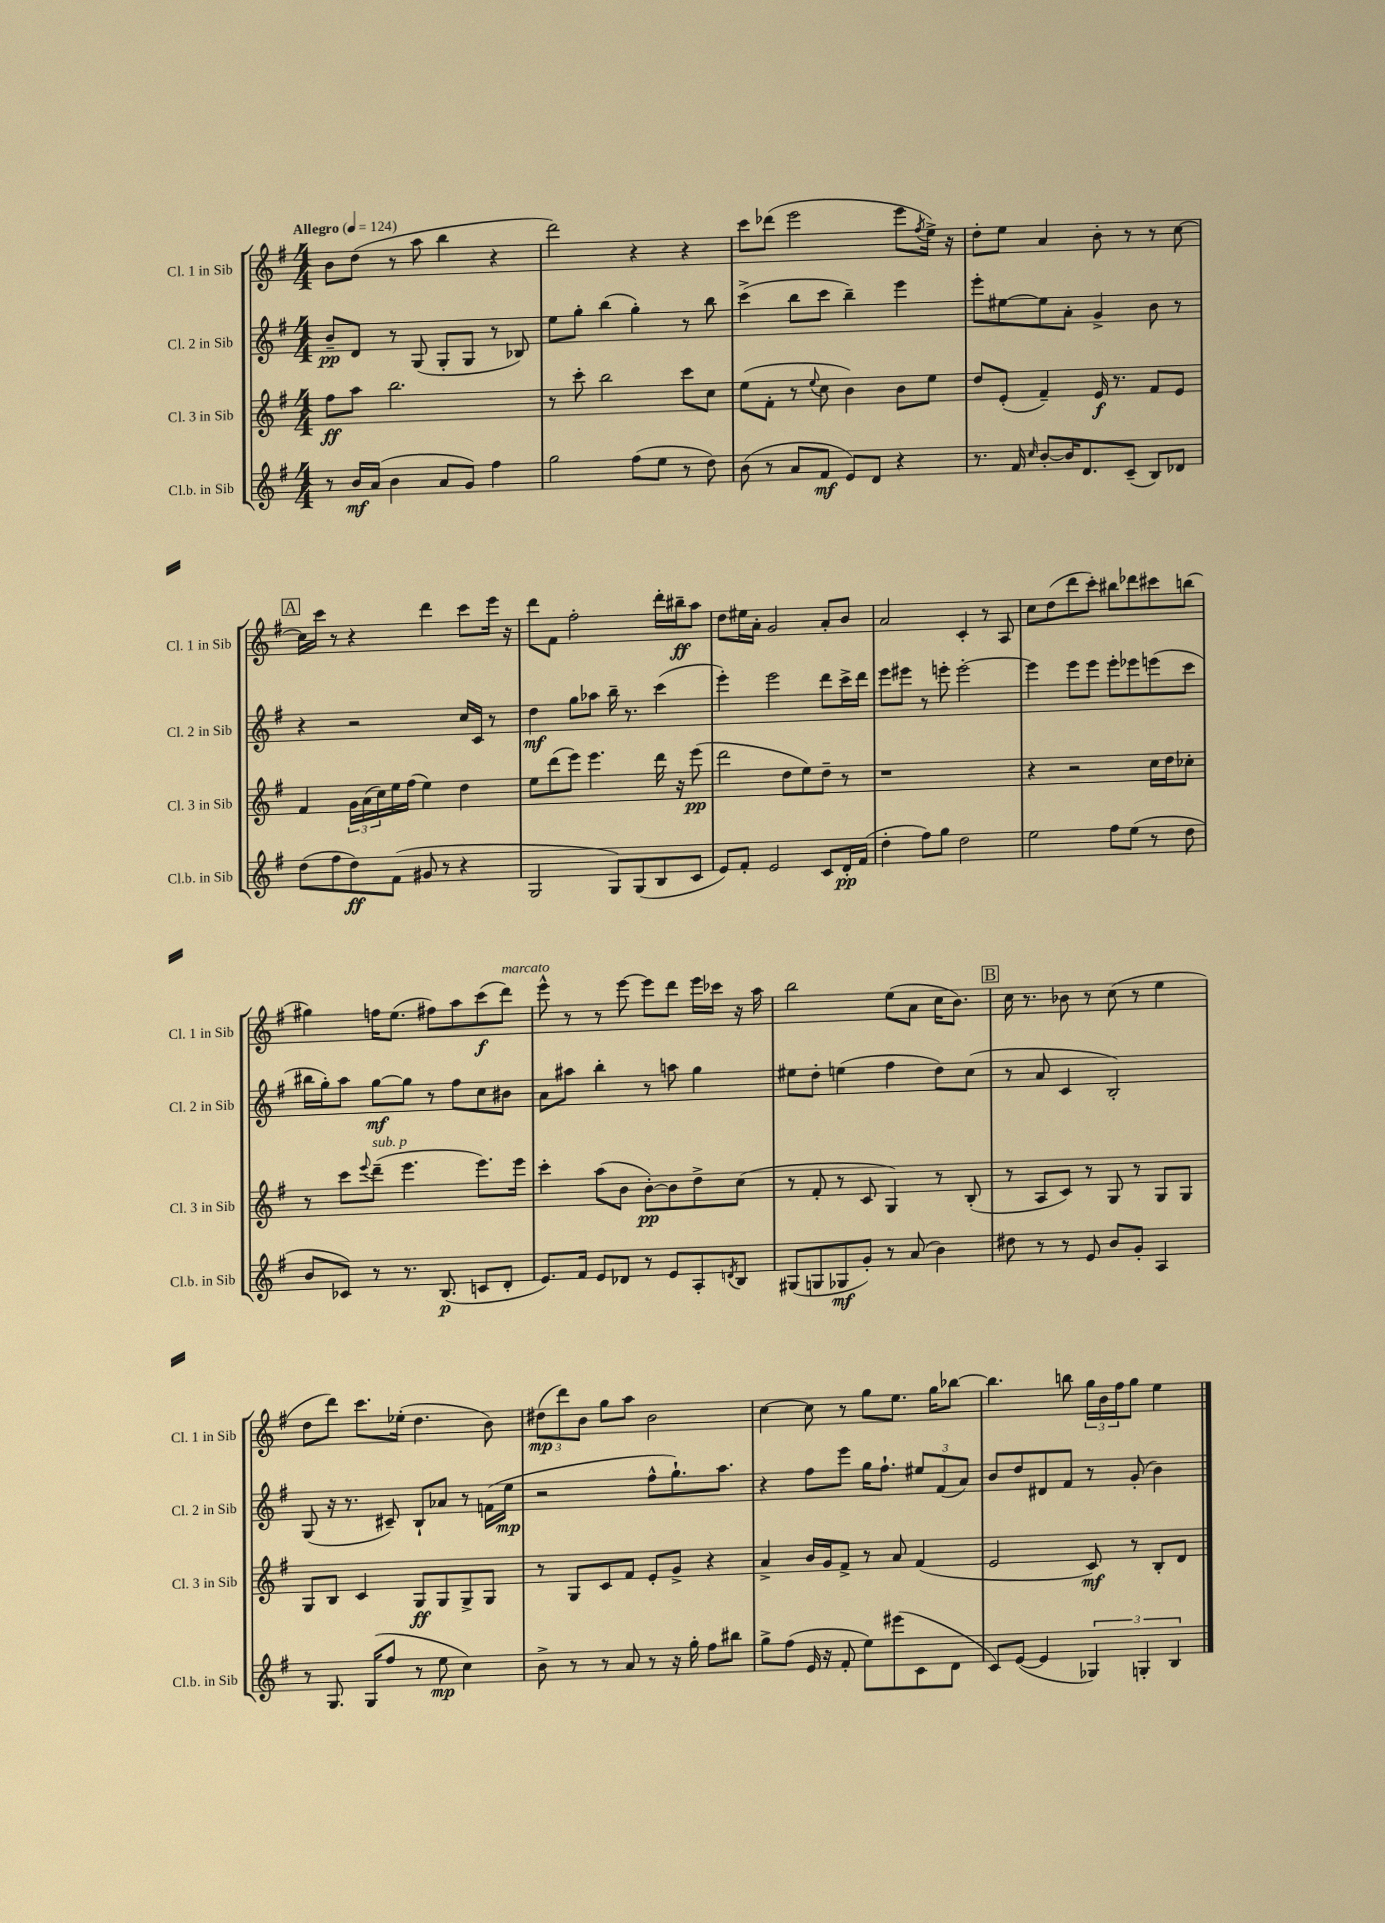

**kern	**dynam	**kern	**dynam	**kern	**dynam	**kern	**dynam
*part4	*part4	*part3	*part3	*part2	*part2	*part1	*part1
*staff4	*staff4	*staff3	*staff3	*staff2	*staff2	*staff1	*staff1
*I"Cl.b. in Sib	*	*I"Cl. 3 in Sib	*	*I"Cl. 2 in Sib	*	*I"Cl. 1 in Sib	*
*I'Cl.b. in Sib	*	*I'Cl. 3 in Sib	*	*I'Cl. 2 in Sib	*	*I'Cl. 1 in Sib	*
*clefG2	*	*clefG2	*	*clefG2	*	*clefG2	*
*k[f#]	*	*k[f#]	*	*k[f#]	*	*k[f#]	*
*M4/4	*	*M4/4	*	*M4/4	*	*M4/4	*
*MM124	*	*MM124	*	*MM124	*	*MM124	*
=1	=1	=1	=1	=1	=1	=1	=1
!	!	!	!	!	!	!LO:TX:a:B:t=Allegro	!
8r	.	8ff#\L	ff	8b~/L	pp	8b\L	.
16b/LL	mf	8aa\J	.	8d/J	.	(8dd\J	.
(16a/JJ	.	.	.	.	.	.	.
4b\	.	2.bb\	.	8r	.	8r	.
.	.	.	.	(8G/	.	8aa\	.
8a/L	.	.	.	8G'/L	.	4bb\	.
8g/J)	.	.	.	8G/J	.	.	.
4ff#\	.	.	.	8r	.	4r	.
.	.	.	.	8B-X/)	.	.	.
=2	=2	=2	=2	=2	=2	=2	=2
2gg\	.	8r	.	8ee\L	.	2ddd\)	.
.	.	8ccc'\	.	8gg'\J	.	.	.
.	.	2bb\	.	(4bb\	.	.	.
(8ff#\L	.	.	.	4gg'\)	.	4r	.
8ee\J	.	.	.	.	.	.	.
8r	.	8ccc\L	.	8r	.	4r	.
8dd\)	.	8cc\J	.	8bb\	.	.	.
=3	=3	=3	=3	=3	=3	=3	=3
(8b\	.	(8ee\L	.	(4ccc^\	.	8ccc\L	.
8r	.	8f#'\J	.	.	.	(8ddd-X\J	.
8a/L	.	8r	.	8bb\L	.	2eee\	.
.	.	8qqee/	.	.	.	.	.
8f#/J	mf	8cc\	.	8ccc\J	.	.	.
8e/L)	.	4b\)	.	4bb~\)	.	.	.
8d/J	.	.	.	.	.	.	.
4r	.	8b\L	.	4eee\	.	8eee\L	.
.	.	.	.	.	.	8qff#/	.
.	.	8ee\J	.	.	.	16ee^\Jk)	.
.	.	.	.	.	.	16r	.
=4	=4	=4	=4	=4	=4	=4	=4
8.r	.	8dd/L	.	8eee'\L	.	8dd'\L	.
.	.	(8e'/J	.	[8ee#X\	.	8ee\J	.
16f#/	.	.	.	.	.	.	.
16qqcc/	.	.	.	.	.	.	.
[8b'/L	.	4f#~/)	.	8ee#\]	.	4a/	.
16b/K]	.	.	.	8a'\J	.	.	.
8.d/	.	.	.	.	.	.	.
.	.	16e/	f	4g^/	.	8b'\	.
.	.	8.r	.	.	.	.	.
(8c~/J	.	.	.	.	.	8r	.
8B/L)	.	8f#/L	.	8b\	.	8r	.
8d-X/J	.	8e/J	.	8r	.	[8cc\	.
!!LO:LB:g=z
!!LO:REH:place=s1:t=A
=5	=5	=5	=5	=5	=5	=5	=5
(8dd\L	.	4f#/	.	4r	.	16cc\LL]	.
.	.	.	.	.	.	16ccc\JJ	.
8ff#\	.	.	.	.	.	8r	.
8dd\)	ff	24g\LL	.	2r	.	4r	.
.	.	(24a\	.	.	.	.	.
.	.	24cc\)	.	.	.	.	.
(8f#\J	.	16ee\	.	.	.	.	.
.	.	(16ff#\JJ	.	.	.	.	.
8g#X/	.	4ee\)	.	.	.	4ddd\	.
8r	.	.	.	.	.	.	.
4r	.	4dd\	.	16cc/LL	.	8ccc\L	.
.	.	.	.	16c/JJ	.	.	.
.	.	.	.	8r	.	16eee\Jk	.
.	.	.	.	.	.	16r	.
=6	=6	=6	=6	=6	=6	=6	=6
2G/	.	8ee\L	.	4dd\	mf	8ddd\L	.
.	.	(8ddd\	.	.	.	8f#\J	.
.	.	8eee\J)	.	8gg\L	.	2ff#'\	.
.	.	4.eee\	.	8aa-X\J	.	.	.
8G/L)	.	.	.	16bb~\	.	.	.
.	.	.	.	8.r	.	.	.
(8G/	.	.	.	.	.	.	.
8B/	.	16ddd\	.	(4ccc\	.	16ddd'\LL	.
.	.	16r	.	.	.	16bb#X~\J	ff
8c/J	.	(8eee\	pp	.	.	8aa\J	.
=7	=7	=7	=7	=7	=7	=7	=7
8e/L)	.	2ddd\	.	4eee'\)	.	8dd\L	.
8f#'/J	.	.	.	.	.	16ee#X\L	.
.	.	.	.	.	.	16a'\JJ	.
2e/	.	.	.	2eee\	.	2g/	.
.	.	8dd\L	.	.	.	.	.
.	.	8ee\)	.	.	.	.	.
8c/L	.	8dd~\J	.	8ddd\L	.	8a'/L	.
16d'/L	pp	8r	.	16ccc^\L	.	8b/J	.
(16f#/JJ	.	.	.	16ddd\JJ	.	.	.
=8	=8	=8	=8	=8	=8	=8	=8
4dd'\	.	1r	.	8eee\L	.	2a/	.
.	.	.	.	8eee#X\J	.	.	.
8ff#\L)	.	.	.	8r	.	.	.
8gg\J	.	.	.	8eeen'\	.	.	.
2dd\	.	.	.	[2eee'\	.	4c'/	.
.	.	.	.	.	.	8r	.
.	.	.	.	.	.	8A/	.
=9	=9	=9	=9	=9	=9	=9	=9
2ee\	.	4r	.	4eee\]	.	8cc\L	.
.	.	.	.	.	.	(8dd\	.
.	.	2r	.	8eee\L	.	8ddd\	.
.	.	.	.	8eee\J	.	8ccc'\J)	.
8ff#\L	.	.	.	8eee'\L	.	8bb#X\L	.
(8ee\J	.	.	.	8eee-X\	.	8ddd-X\	.
8r	.	16cc\LL	.	(8eeen\	.	8ccc#X\	.
.	.	16dd\J	.	.	.	.	.
8dd\	.	8cc-X'\J	.	8ccc\J	.	(8bbn\J	.
!!LO:LB:g=z
=10	=10	=10	=10	=10	=10	=10	=10
8b/L	.	8r	.	16bb#X\LL	.	4gg#X\)	.
.	.	.	.	16gg'\J)	.	.	.
8c-X/J)	.	8ccc\L	.	8aa\J	.	.	.
.	.	8qqeee/	.	.	.	.	.
!	!	!LO:TX:a:i:t=sub. p	!	!	!	!	!
8r	.	(8ddd~\J	.	[8gg\L	mf	16ffn\KL	.
.	.	.	.	.	.	(8.ee\J	.
8.r	.	4.eee\	.	8gg\J]	.	.	.
.	.	.	.	8r	.	8ff#X\L)	.
(8.B/	p	.	.	.	.	.	.
.	.	.	.	8ff#\L	.	8aa\	.
8cn/L	.	8.eee\L)	.	8cc\	.	(8ccc\	f
!	!	!	!	!	!	!LO:TX:a:i:t=marcato	!
8d'/J	.	.	.	8b#X\J	.	8ddd\J)	.
.	.	16eee\Jk	.	.	.	.	.
=11	=11	=11	=11	=11	=11	=11	=11
8.e/L)	.	4ccc'\	.	8a\L	.	8eee^^\	.
.	.	.	.	8aa#X\J	.	8r	.
16f#/Jk	.	.	.	.	.	.	.
8e/L	.	(8aa\L	.	4bb'\	.	8r	.
8d-X/J	.	8b\J	.	.	.	[8eee\	.
8r	.	[8b'\L)	pp	8r	.	8eee\L]	.
8e/L	.	8b\]	.	8aan\	.	8ddd\J	.
8A'/	.	8dd^\	.	4gg\	.	16eee\LL	.
.	.	.	.	.	.	16ccc-X\JJ	.
8qdn/	.	.	.	.	.	.	.
8B/J	.	(8cc\J	.	.	.	16r	.
.	.	.	.	.	.	16aa\	.
=12	=12	=12	=12	=12	=12	=12	=12
(8G#X/L	.	8r	.	8ee#X\L	.	2bb\	.
8Gn/	.	8f#'/	.	8dd'\J	.	.	.
8G-X/	mf	8r	.	(4een\	.	.	.
8g'/J)	.	8c/	.	.	.	.	.
8r	.	4G/)	.	4ff#\	.	(8ee\L	.
(8a/	.	.	.	.	.	8a\J	.
4b\)	.	8r	.	8dd\L)	.	16cc\KL	.
.	.	.	.	.	.	8.b\J)	.
.	.	(8B'/	.	(8cc\J	.	.	.
!!LO:REH:place=s1:t=B
=13	=13	=13	=13	=13	=13	=13	=13
8dd#X\	.	8r	.	8r	.	16cc\	.
.	.	.	.	.	.	8.r	.
8r	.	8A/L	.	8a/	.	.	.
8r	.	8c/J)	.	4c/	.	8b-X\	.
8e/	.	8r	.	.	.	8r	.
8b/L	.	8G/	.	2B'/)	.	(8cc\	.
8g'/J	.	8r	.	.	.	8r	.
4A/	.	8G/L	.	.	.	4ee\	.
.	.	8G/J	.	.	.	.	.
!!LO:LB:g=z
=14	=14	=14	=14	=14	=14	=14	=14
8r	.	8G/L	.	(8G/	.	8dd\L	.
8.G/	.	8B/J	.	16r	.	8ddd\J)	.
.	.	.	.	8.r	.	.	.
.	.	4c/	.	.	.	8.ccc\L	.
(16G/KL	.	.	.	.	.	.	.
8ff#/J	.	.	.	8c#X~/)	.	.	.
.	.	.	.	.	.	(16ee-X'\Jk	.
8r	.	8G/L	ff	8B`/L	.	4.dd\	.
8ee\	mp	8G/	.	8a-X/J	.	.	.
4cc\)	.	8G^/	.	8r	.	.	.
.	.	8G/J	.	(16fn\LL	.	8b\)	.
.	.	.	.	16ee\JJ	mp	.	.
=15	=15	=15	=15	=15	=15	=15	=15
8b^\	.	8r	.	2r	.	(12dd#X\L	mp
.	.	.	.	.	.	12ddd\)	.
8r	.	8G/L	.	.	.	.	.
.	.	.	.	.	.	12b\J	.
8r	.	8c/	.	.	.	8gg\L	.
8a/	.	8f#/J	.	.	.	8aa\J	.
8r	.	8e'/L	.	8ff#^^\L	.	2b\	.
16r	.	8g^/J	.	8.gg`\)	.	.	.
16gg'\	.	.	.	.	.	.	.
8ff#\L	.	4r	.	.	.	.	.
.	.	.	.	8.aa\J	.	.	.
8bb#X\J	.	.	.	.	.	.	.
=16	=16	=16	=16	=16	=16	=16	=16
8gg^\L	.	4a^/	.	4r	.	[4cc\	.
(8ff#\J	.	.	.	.	.	.	.
16e/	.	16b/LL	.	8ff#\L	.	8cc\]	.
16r	.	16g/J	.	.	.	.	.
8f#'/	.	8f#^/J	.	8eee\J	.	8r	.
8ee\L)	.	8r	.	16gg\KL	.	8gg\L	.
.	.	.	.	8.ff#`\J	.	.	.
(8eee#X\	.	8a/	.	.	.	8.ee\J	.
8c\	.	(4f#/	.	12ee#X/L	.	.	.
.	.	.	.	.	.	16gg\KL	.
.	.	.	.	(12f#/	.	.	.
8d\J	.	.	.	.	.	[8bb-X\J	.
.	.	.	.	12a/J)	.	.	.
=17	=17	=17	=17	=17	=17	=17	=17
8c/L)	.	2e/	.	8b/L	.	4.bb-\]	.
([8e/J	.	.	.	8dd/	.	.	.
4e/]	.	.	.	8d#X/	.	.	.
.	.	.	.	8f#/J	.	8bbn\	.
6G-X/)	.	8c/)	mf	8r	.	24gg\LL	.
.	.	.	.	.	.	24b\	.
.	.	.	.	.	.	24ff#\J	.
.	.	8r	.	(8g'/	.	8gg\J	.
6Gn'/	.	.	.	.	.	.	.
.	.	8B'/L	.	4b\)	.	4ee\	.
6B/	.	.	.	.	.	.	.
.	.	8d/J	.	.	.	.	.
==	==	==	==	==	==	==	==
*-	*-	*-	*-	*-	*-	*-	*-
